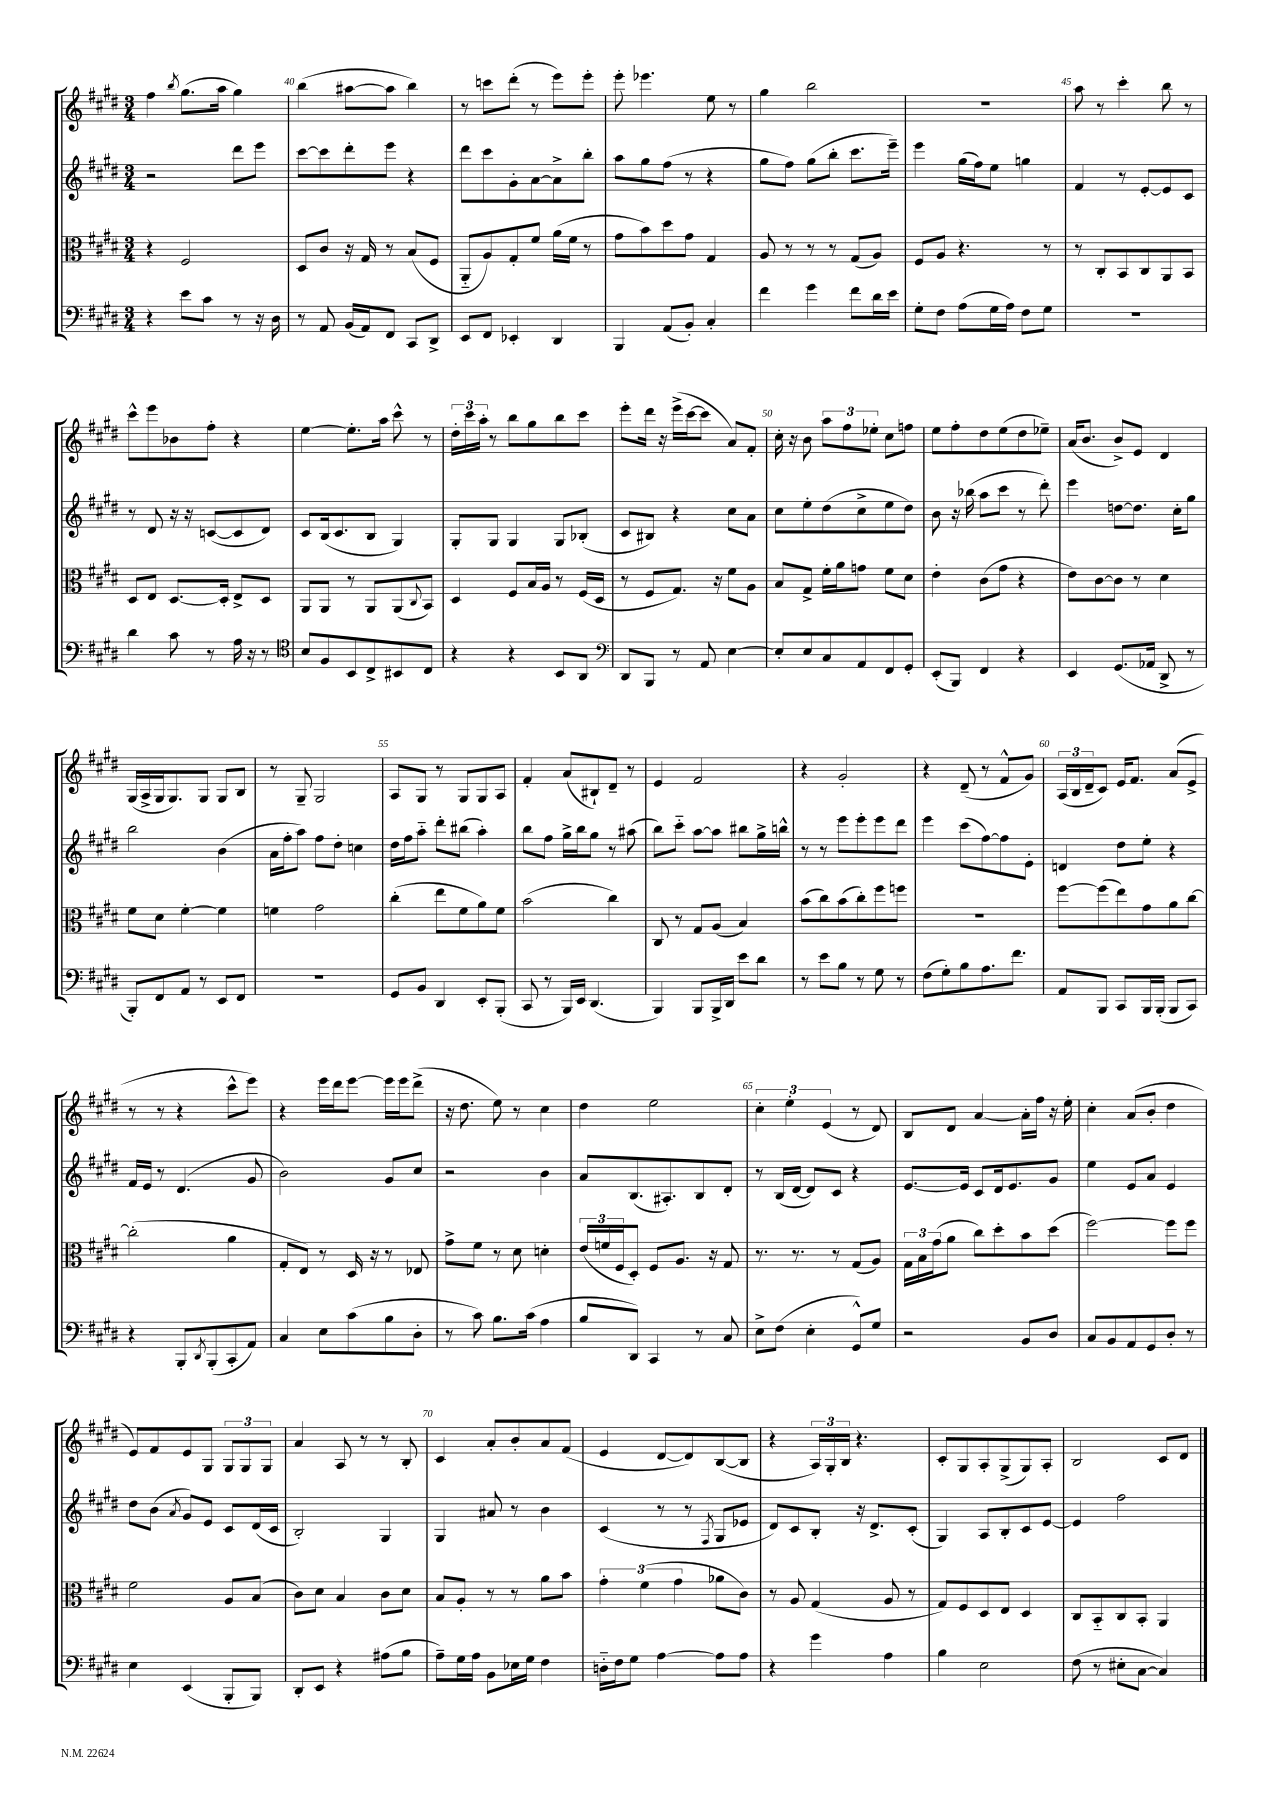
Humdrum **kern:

**kern	**kern	**kern	**kern
*staff4	*staff3	*staff2	*staff1
*clefF4	*clefC3	*clefG2	*clefG2
*k[f#c#g#d#]	*k[f#c#g#d#]	*k[f#c#g#d#]	*k[f#c#g#d#]
*M3/4	*M3/4	*M3/4	*M3/4
4r	4r	2r	4ff#
.	.	.	8qbb
8e	2F#	.	(8.gg#
8c#	.	.	.
.	.	.	16aa
8r	.	8ddd#	4gg#)
16r	.	8eee	.
16D#	.	.	.
=	=	=	=
8r	8D#	[8ccc#	(4bb
8AA	8c#	8ccc#]	.
(16BB	16r	8ddd#'	[8aa#
16AA)	16G#	.	.
8FF#	8r	8eee	8aa#]
8CC#	(8B	4r	4bb)
8DD#^	8F#	.	.
=	=	=	=
8EE	8AA'~	8ddd#	8r
8FF#	8A)	8ccc#	8ccc
4EE-'	8G#'	8g#'	(8ddd#'
.	8f#	[8a	8r
4DD#	(16a	8a^]	8eee)
.	16f#	.	.
.	8r	8bb'	8eee'
=	=	=	=
4BBB	8g#	8aa	8eee'
.	8b)	8gg#	4.eee-
(8AA	8dd#	(8ff#	.
8BB')	8g#	8r	.
4C#'	4G#	4r	8ee
.	.	.	8r
=	=	=	=
4f#	8A	8gg#	4gg#
.	8r	8ff#)	.
4g#	8r	(8gg#	2bb
.	8r	8bb'	.
8f#	(8G#	8.ccc#	.
16d#	8A)	.	.
16e	.	16eee~)	.
=	=	=	=
8G#'	8F#	4eee	2.r
8F#	8A	.	.
(8A	4.r	(16gg#	.
.	.	16ff#)	.
16G#	.	8ee	.
16A)	.	.	.
8F#	.	4gg	.
8G#	8r	.	.
=	=	=	=
2.r	8r	4f#	8aa
.	8C#'	.	8r
.	8BB	8r	4ccc#'
.	8C#	[8e'	.
.	8AA	8e]	8bb
.	8BB	8c#	8r
=	=	=	=
4d#	8D#	8r	8ccc#^^
.	8E	8d#	8eee
8c#	[8.D#	16r	8b-
.	.	16r	.
8r	.	([8c	8ff#'
.	16D#']	.	.
16A	8E^	8c]	4r
16r	.	.	.
8r	8D#	8d#)	.
=	=	=	=
*clefC4	*	*	*
8B	8AA	8c#	[4ee
8F#	8AA	(16B	.
.	.	8.c#	.
8BB	8r	.	8.ee']
8C#^	8AA	8B	.
.	.	.	16aa
8BB#	(8AA	4G#)	8ccc#^^
.	8qqC#	.	.
8C#	8BB)	.	8r
=	=	=	=
4r	4D#	8G#'	24dd#'
.	.	.	24ccc#
.	.	.	24aa'
.	.	8G#	8r
4r	8F#	4G#	8bb
.	16B	.	8gg#
.	16A	.	.
8BB	8r	8G#	8bb
8AA	(16F#	(8B-'	8ccc#
.	16D#	.	.
=	=	=	=
*clefF4	*	*	*
8DD#	8r	8c#	8eee'
8BBB	8F#	8B#)	16ddd#
.	.	.	16r
8r	8.G#)	4r	(16eee^
.	.	.	[16ccc#
8AA	.	.	8ccc#]
.	16r	.	.
[4E	8f#	8cc#	8a)
.	8A	8a	8f#'
=	=	=	=
8E']	8B	8cc#	16cc#'
.	.	.	16r
8E	8G#^	8ee'	8b
8C#	16f#'	(8dd#	12aa
.	16a	.	.
.	.	.	12ff#
8AA	8g	8cc#^	.
.	.	.	12ee-'
8FF#	8f#	8ee	8cc#
8GG#'	8d#	8dd#)	8ff
=	=	=	=
(8EE'	4e'	8b	8ee
8BBB)	.	16r	8ff#'
.	.	(16bb-	.
4FF#	(8c#	8aa	8dd#
.	8g#	8ccc#	(8ee
4r	4r	8r	8dd#
.	.	8ddd#')	8ee-~)
=	=	=	=
4EE	8e)	4eee	(16a
.	.	.	8.b
.	[8c#	.	.
(8.GG#	8c#]	[8dd	8b^)
.	8r	8.dd]	8e
16AA-	.	.	.
8DD#^	4d#	.	4d#
.	.	16cc#'	.
8r	.	8gg#	.
=	=	=	=
8BBB')	8f#	2bb	(16G#
.	.	.	16A^
8FF#	8d#	.	16G#
.	.	.	8.G#)
8AA	[4f#'	.	.
8r	.	.	8G#
8EE	4f#]	(4b	8G#
8FF#	.	.	8B
=	=	=	=
2.r	4f	16a	8r
.	.	16ff#'	.
.	.	8aa)	8G#~
.	2g#	8ff#	2G#
.	.	8dd#'	.
.	.	4cc	.
=	=	=	=
8GG#	(4cc#'	16dd#	8A
.	.	16ff#	.
8BB	.	8aa'~	8G#
4DD#	8ee	8ddd#'	8r
.	8f#	(8bb#	8G#
8EE'	8a)	4aa')	8G#
(8BBB'	8f#	.	8A
=	=	=	=
8CC#	(2b	8bb	4f#'
8r	.	8ff#	.
16BBB)	.	16gg#^	(8a
16EE	.	16bb	.
(4.DD#	.	8gg#	8B#`)
.	4cc#)	8r	8d#~
.	.	(8aa#	8r
=	=	=	=
4BBB)	8C#	8bb)	4e
.	8r	8ccc#'~	.
8BBB	8G#	[8aa	2f#
16BBB^	(8A	8aa]	.
16DD#	.	.	.
8e	4B)	8bb#	.
8d#	.	16gg#^	.
.	.	16bb^^	.
=	=	=	=
8r	(8b	8r	4r
8e	8cc#)	8r	.
8B	(8b	8eee	2g#'
8r	8cc#')	8eee'	.
8G#	8ff#	8eee	.
8r	8ff	8ddd#	.
=	=	=	=
(8F#	2.r	4eee	4r
8G#')	.	.	.
8B	.	(8ccc#	(8d#~
8.A	.	[8ff#)	8r
.	.	8ff#]	8f#^^
8.f#	.	.	.
.	.	8e'	8g#)
=	=	=	=
8AA	[8ff#	4d	(24A
.	.	.	24B
.	.	.	24d#~
8BBB	(8ff#]	.	8c#)
8CC#	8ee)	8dd#	16e
.	.	.	8.f#
16BBB	8g#	8ee'	.
(16BBB'	.	.	.
8BBB	8a	4r	(8a
8CC#)	[8cc#	.	8e^
=	=	=	=
4r	(2cc#']	16f#	8r
.	.	16e	.
.	.	8r	8r
8BBB'	.	(4.d#	4r
8qDD#	.	.	.
(8BBB'	.	.	.
8CC#'	4a	.	8ccc#^^
8AA)	.	8g#	8eee)
=	=	=	=
4C#	8G#'	2b)	4r
.	8E)	.	.
8E	8r	.	16eee
.	.	.	16ddd#
(8c#	16D#	.	[8eee
.	16r	.	.
8B	8r	8g#	16eee]
.	.	.	16eee
8D#'	8E-	8cc#	(8ddd#^
=	=	=	=
8r	8g#^	2r	16r
.	.	.	8.dd#
8c#)	8f#	.	.
8.B	8r	.	8ee)
.	8d#	.	8r
(16c#	.	.	.
4A	4d'	4b	4cc#
=	=	=	=
8B	(24e	8a	4dd#
.	24f	.	.
.	24F#	.	.
8DD#)	8D#')	(8.B	.
4CC#	8F#	.	2ee
.	.	8.A#')	.
.	8.A	.	.
8r	.	8B	.
.	16r	.	.
8C#	8G#	8d#'	.
=	=	=	=
8E^	8.r	8r	6cc#'
(8F#	.	(16B	.
.	.	.	6ee'
.	8.r	[16d#	.
4E'	.	8d#])	.
.	.	.	(6e
.	8r	8c#	.
8GG#^^)	(8G#	4r	8r
8G#	8A)	.	8d#)
=	=	=	=
2r	24G#	[8.e	8B
.	24B	.	.
.	(24g#	.	.
.	8a	.	8d#
.	.	16e]	.
.	8cc#)	8c#	[4a
.	8dd#'	16d#	.
.	.	8.e	.
8BB	8b	.	16a']
.	.	.	16ff#
8D#	(8dd#	8g#	16r
.	.	.	16ee'
=	=	=	=
8C#	[2ff#)	4ee	4cc#'
8BB	.	.	.
8AA	.	8e	(8a
8GG#	.	8a	8b'
8D#'	8ff#]	4e	4dd#
8r	8ff#	.	.
=	=	=	=
4E	2f#	8dd#	8e)
.	.	(8b	8f#
.	.	8qa	.
(4EE	.	8g#)	8e
.	.	8e	8G#
8BBB'	8A	8c#	12G#
.	.	.	12G#
8BBB)	(8B	(16d#	.
.	.	.	12G#
.	.	16c#	.
=	=	=	=
8DD#'	8c#)	2B')	4a
8EE	8d#	.	.
4r	4B	.	8A
.	.	.	8r
(8A#	8c#	4G#	8r
8B	8d#	.	8B'
=	=	=	=
8A~)	8B	4G#	4c#
16G#	8A'	.	.
16A	.	.	.
8BB	8r	8a#	8a'
16E-	8r	8r	8b'
16G#	.	.	.
4F#	8a	4b	8a
.	8b	.	(8f#
=	=	=	=
16D'~	6g#'	(4c#	4e
16F#	.	.	.
8G#	.	.	.
.	(6f#	.	.
[4A	.	8r	[8d#
.	6g#	.	.
.	.	8r	8d#])
.	.	8qF#	.
8A]	8a-	8G#	([8B
8A	8c#)	8e-	8B]
=	=	=	=
4r	8r	8d#)	4r
.	8A	8c#	.
4g#	(4G#	8B'	24A)
.	.	.	24G#'
.	.	.	24B
.	.	16r	4.r
.	.	8.d#^	.
4A	8A	.	.
.	8r	(8c#'	.
=	=	=	=
4B	8G#)	4G#)	8c#'
.	8F#	.	8G#
2E	8D#	8A	8A'
.	8E	8B'	(8G#^
.	4D#	8c#	8G#)
.	.	[8e	8A'
=	=	=	=
(8F#	8C#	4e]	2B
8r	8BB'~	.	.
8E#'	8C#	2ff#	.
[8C#	8BB'	.	.
4C#])	4AA	.	8c#
.	.	.	8d#
==	==	==	==
*-	*-	*-	*-
